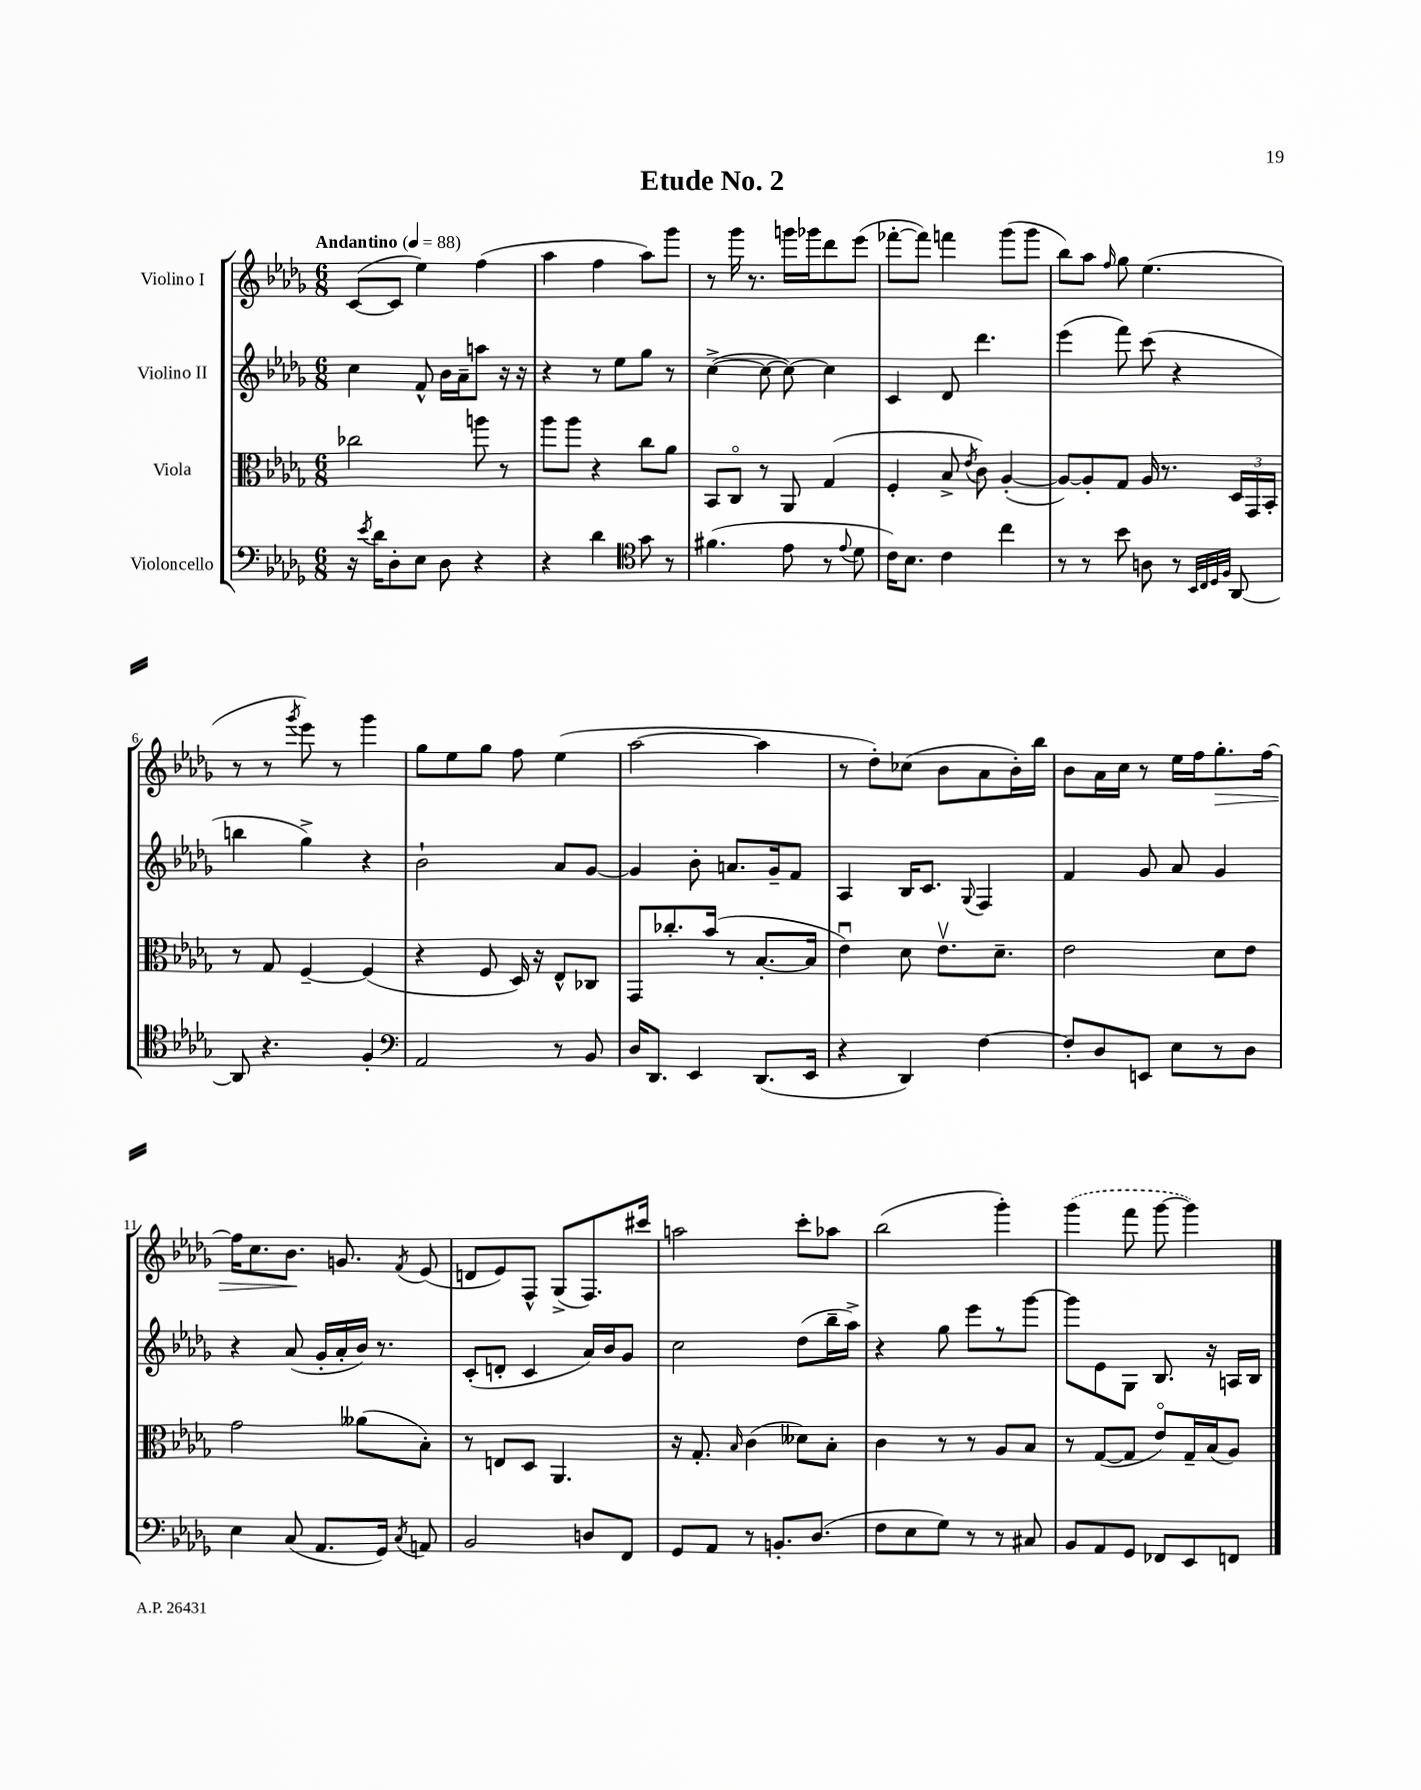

**kern	**kern	**kern	**kern	**dynam
*part4	*part3	*part2	*part1	*part1
*staff4	*staff3	*staff2	*staff1	*staff1
*I"Violoncello	*I"Viola	*I"Violino II	*I"Violino I	*
*clefF4	*clefC3	*clefG2	*clefG2	*
*k[b-e-a-d-g-]	*k[b-e-a-d-g-]	*k[b-e-a-d-g-]	*k[b-e-a-d-g-]	*
*M6/8	*M6/8	*M6/8	*M6/8	*
*MM88	*MM88	*MM88	*MM88	*
=1	=1	=1	=1	=1
!	!	!	!LO:TX:a:B:t=Andantino	!
16r	2cc-X\	4cc\	([8c/L	.
8qe-/	.	.	.	.
16d-\KL	.	.	.	.
8D-'\	.	.	8c/J]	.
8E-\J	.	8f^^/	4ee-\)	.
8D-\	.	16b-\LL	.	.
.	.	16a-~\J	.	.
4r	8aan\	8aan\J	(4ff\	.
.	8r	16r	.	.
.	.	16r	.	.
=2	=2	=2	=2	=2
4r	8aa-\L	4r	4aa-\	.
.	8aa-\J	.	.	.
4d-\	4r	8r	4ff\	.
.	.	8ee-\L	.	.
*clefC4	*	*	*	*
8g-\	8cc\L	8gg-\J	8aa-\L)	.
8r	8a-\J	8r	8ggg-\J	.
=3	=3	=3	=3	=3
(4.f#X\	8BB-/L	([4cc^\	8r	.
.	8C/J	.	16ggg-\	.
.	.	.	8.r	.
.	8r	8cc\_	.	.
8e-\	8AA-/	8cc\_)	16gggn\LL	.
.	.	.	16ggg-X\J	.
8r	(4G-/	4cc\]	8ddd-\	.
8qqe-/	.	.	.	.
8d-\	.	.	(8eee-\J	.
=4	=4	=4	=4	=4
16c\KL)	4F'/	4c/	[8fff-X'\L	.
8.B-\J	.	.	.	.
.	.	.	8fff-\J])	.
4c\	8B-^/	8d-/	4fffn\	.
.	8qe-/	.	.	.
.	8c\)	4.ddd-\	.	.
4cc\	([4A-'/	.	(8ggg-\L	.
.	.	.	8ggg-\J	.
=5	=5	=5	=5	=5
8r	8A-/L_)	(4eee-\	8bb-\L)	.
8r	8A-'/]	.	8aa-\J	.
.	.	.	16qqff/	.
8b-\	8G-/J	8fff\)	8gg-\	.
8An\	16A-/	(8ccc\	(4.ee-\	.
.	8.r	.	.	.
8r	.	4r	.	.
32qqBB-/LLL	.	.	.	.
32qqC/	.	.	.	.
32qqD-/	.	.	.	.
32qqF/JJJ	.	.	.	.
[8AA-/	24D-/LL	.	.	.
.	24GG-/	.	.	.
.	24BB-'/JJ	.	.	.
!!LO:LB:g=z
=6	=6	=6	=6	=6
8AA-/]	8r	4bbn\	8r	.
4.r	8G-/	.	8r	.
.	.	.	8qggg-/	.
.	[4F~/	4gg-^\)	8eee-\)	.
.	.	.	8r	.
4F'/	(4F/]	4r	4ggg-\	.
=7	=7	=7	=7	=7
*clefF4	*	*	*	*
2AA-/	4r	2b-`\	8gg-\L	.
.	.	.	8ee-\	.
.	8F/	.	8gg-\J	.
.	16D-/)	.	8ff\	.
.	16r	.	.	.
8r	8E-^^/L	8a-/L	(4ee-\	.
8BB-/	8C-X/J	[8g-/J	.	.
=8	=8	=8	=8	=8
16D-/KL	8GG-/L	4g-/]	[2aa-\	.
8.DD-/J	.	.	.	.
.	8.cc-X'/	.	.	.
4EE-/	.	8b-'\	.	.
.	(16b-/Jk	.	.	.
.	8r	8.an/L	.	.
(8.DD-/L	[8.B-'/L	.	4aa-\]	.
.	.	16g-~/k	.	.
.	.	8f/J	.	.
16EE-/Jk	16B-/Jk]	.	.	.
=9	=9	=9	=9	=9
4r	4e-u\)	4A-/	8r	.
.	.	.	8dd-'\L)	.
4DD-/)	8d-\	16B-/KL	(8cc-X\J	.
.	.	8.c/J	.	.
.	8.e-v\L	.	8b-\L	.
.	.	8qqG-/	.	.
[4F\	.	4F/	8a-\	.
.	8.d-~\J	.	.	.
.	.	.	16b-'\L)	.
.	.	.	16bb-\JJ	.
=10	=10	=10	=10	=10
8F'/L]	2e-\	4f/	8b-\L	.
8D-/	.	.	16a-\L	.
.	.	.	16cc\JJ	.
8EEn/J	.	8g-/	8r	.
8E-\L	.	8a-/	16ee-\LL	.
.	.	.	16ff\J	.
!	!	!	!	!LO:HP:b
8r	8d-\L	4g-/	8.gg-'\	>
8D-\J	8e-\J	.	.	.
.	.	.	[16ff\Jk	.
!!LO:LB:g=z
=11	=11	=11	=11	=11
4E-\	2g-\	4r	16ff\KL]	.
.	.	.	8.cc\	.
(8C/	.	(8a-/	8.b-\J	.
8.AA-/L	.	16g-'/LL	.	.
.	.	16a-'/	8.gn/	]
.	(8a--X\L	16b-/JJ)	.	.
16GG-/Jk)	.	8.r	.	.
8qC/	.	.	8qf/	.
8AAn/	8B-'\J)	.	(8e-/	.
=12	=12	=12	=12	=12
2BB-/	8r	(8c'/L	8dn/L	.
.	8En/L	8dn'/J	8e-/)	.
.	8D-/J	4c/	8F^^/J	.
.	4.AA-/	.	(8G-^/L	.
8Dn/L	.	16a-/LL)	8.F/)	.
.	.	16b-/J	.	.
8FF/J	.	8g-/J	.	.
.	.	.	16ccc#X/Jk	.
=13	=13	=13	=13	=13
8GG-/L	16r	2cc\	2aan\	.
.	8.G-'/	.	.	.
8AA-/J	.	.	.	.
.	16qqB-/	.	.	.
8r	(4c\	.	.	.
8.BBn'/L	.	.	.	.
.	8d--X\L)	(8dd-\L	8ccc'\L	.
(8.D-/J	.	.	.	.
.	8B-'\J	16bb-~\L	8aa-X\J	.
.	.	16aa-^\JJ)	.	.
=14	=14	=14	=14	=14
8F\L	4c\	4r	(2bb-\	.
8E-\	.	.	.	.
8G-\J)	8r	8gg-\	.	.
8r	8r	8eee-\L	.	.
8r	8A-/L	8r	4ggg-'\)	.
8C#X/	8B-/J	[8ggg-\J	.	.
=15	=15	=15	=15	=15
8BB-/L	8r	8ggg-\L]	(4ggg-\	.
8AA-/	([8G-/L	8e-\	.	.
8GG-/J	8G-/J]	8G-\J	8fff\	.
8FF-X/L	8e-/L)	8.B-/	[8ggg-\	.
8EE-/	16G-~/L	.	4ggg-\])	.
.	(16B-/J	16r	.	.
8FFn/J	8A-/J)	16An/LL	.	.
.	.	16B-/JJ	.	.
==	==	==	==	==
*-	*-	*-	*-	*-
